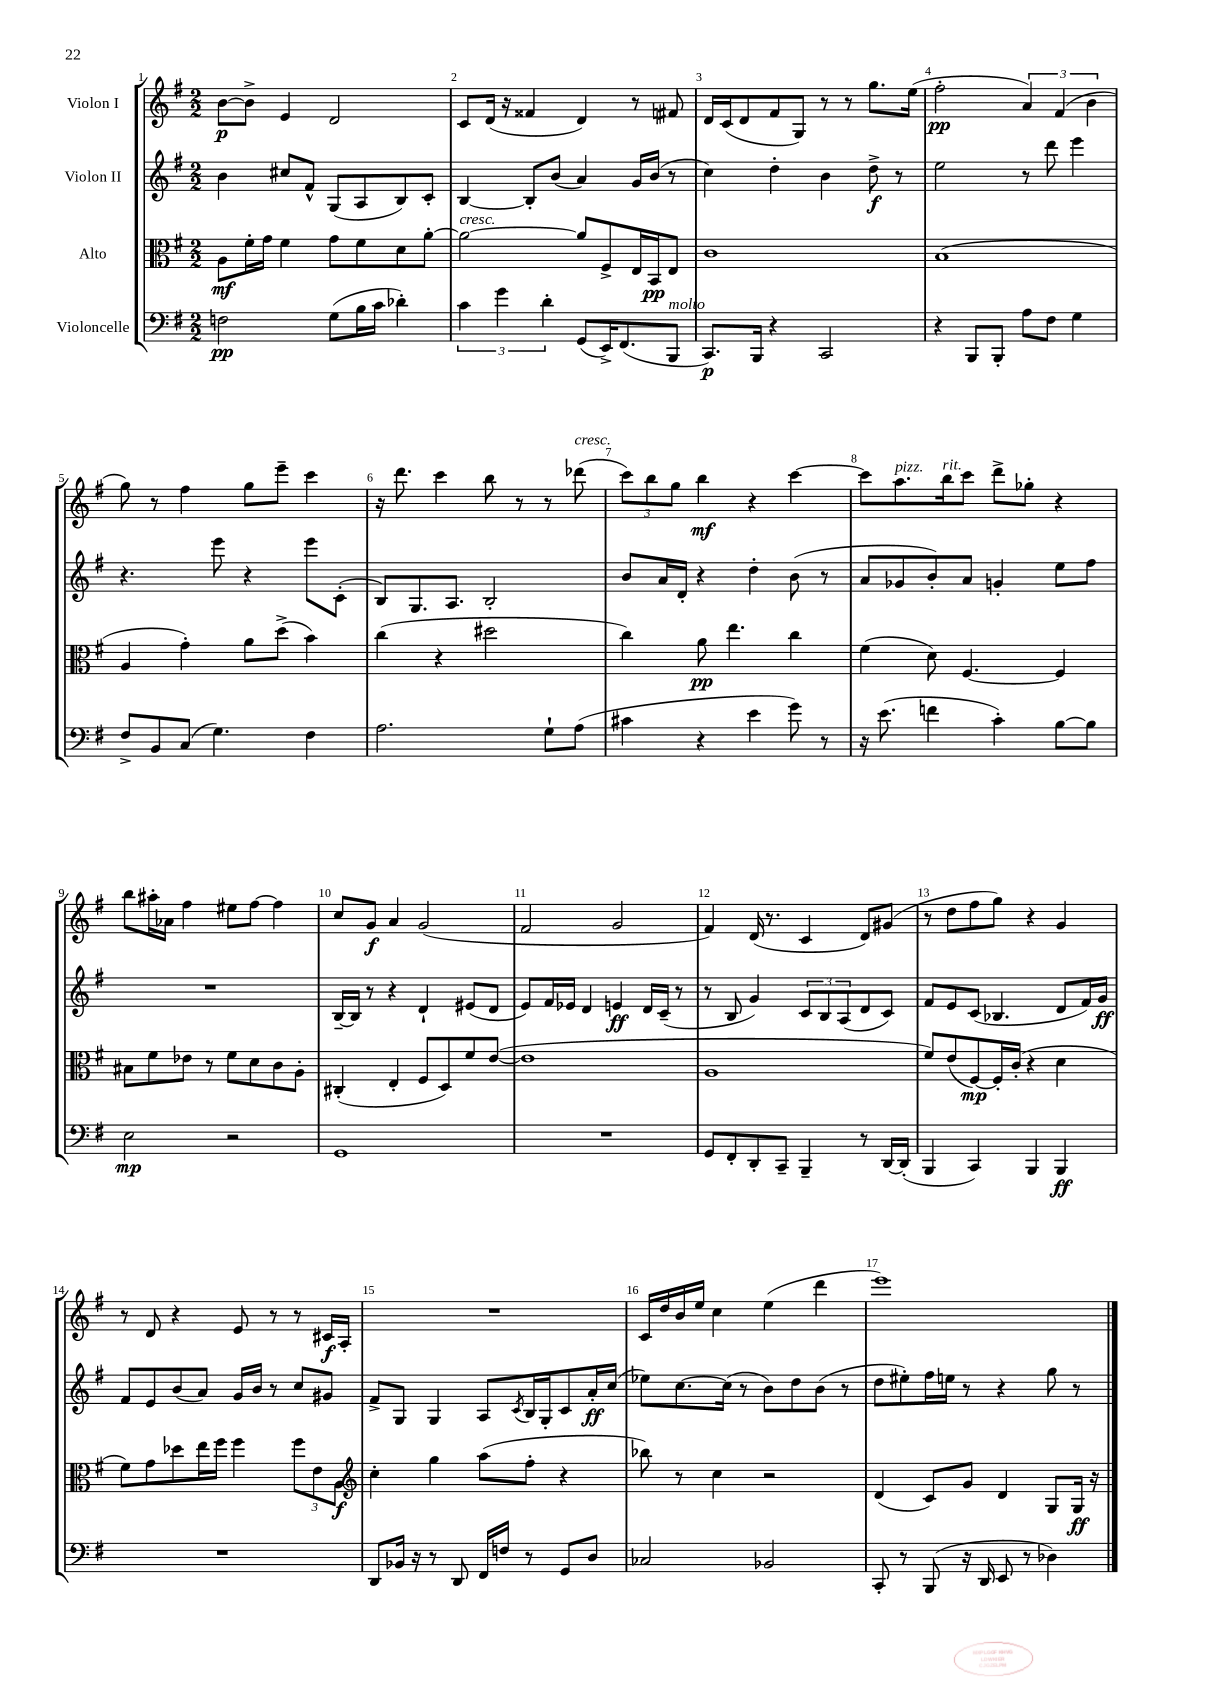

**kern	**kern	**kern	**kern
*staff4	*staff3	*staff2	*staff1
*clefF4	*clefC3	*clefG2	*clefG2
*k[f#]	*k[f#]	*k[f#]	*k[f#]
*M2/2	*M2/2	*M2/2	*M2/2
2F\	8A\L	4b\	[8b\L
.	16f#'\L	.	8b^\]J
.	16g\JJ	.	.
.	4f#\	8cc#/L	4e/
.	.	8f#^^/J	.
(8G\L	8g\L	(8G/L	2d/
16B\L	8f#\	8A/	.
16c\JJ	.	.	.
4d-'\)	8d\	8B/)	.
.	[8a'\J	8c'/J	.
=	=	=	=
6c\	2a\_	[4B/	8c/L
.	.	.	(16d/Jk
6g\	.	.	.
.	.	.	16r
.	.	8B'/]L	4f##/
6d'\	.	.	.
.	.	(8b/J	.
(8GG/L	8a/]L	4a/)	4d/)
16EE^/K)	8F#^/	.	.
(8.FF#/	.	.	.
.	16E/L	16g/LL	8r
.	16BB/J	(16b/JJ	.
8BBB/J	8E/J	8r	8f#/
=	=	=	=
8.CC/L)	1c	4cc\)	16d/LL
.	.	.	(16c/J
.	.	.	8d/
16BBB/Jk	.	.	.
4r	.	4dd'\	8f#/
.	.	.	8G/J)
2CC/	.	4b\	8r
.	.	.	8r
.	.	8dd^\	8.gg\L
.	.	8r	.
.	.	.	(16ee\Jk
=	=	=	=
4r	(1B	2ee\	2ff#'\
8BBB/L	.	.	.
8BBB'/J	.	.	.
8A\L	.	8r	6a/)
8F#\J	.	8ddd\	.
.	.	.	(6f#/
4G\	.	4eee\	.
.	.	.	6b\
=	=	=	=
8F#^/L	4A/	4.r	8gg\)
8BB/	.	.	8r
(8C/J	4g'\)	.	4ff#\
4.G\)	.	8eee\	.
.	8a\L	4r	8gg\L
.	(8dd^\J	.	8eee~\J
4F#\	4b\)	8eee\L	4ccc\
.	.	(8c'\J	.
=	=	=	=
2.A\	(4cc\	8B/L)	16r
.	.	.	8.ddd\
.	.	8.G/	.
.	4r	.	4ccc\
.	.	8.A/J	.
.	2dd#\	2B'/	8bb\
.	.	.	8r
8G`\L	.	.	8r
(8A\J	.	.	(8ddd-\
=	=	=	=
4c#\	4cc\)	8b/L	12ccc\L)
.	.	.	12bb\
.	.	16a/L	.
.	.	.	12gg\J
.	.	16d'/JJ	.
4r	8a\	4r	4bb\
.	4.ee\	.	.
4e\	.	4dd'\	4r
8g\)	4cc\	(8b\	[4ccc\
8r	.	8r	.
=	=	=	=
16r	(4f#\	8a/L	8ccc\]L
(8.e\	.	.	.
.	.	8g-/	8.aa\
4f\	8d\)	8b'/)	.
.	.	.	16bb\k
.	[4.F#/	8a/J	8ccc\J
4c'\)	.	4g'/	8ddd^\L
.	.	.	8gg-'\J
[8B\L	4F#/]	8ee\L	4r
8B\]J	.	8ff#\J	.
=	=	=	=
2E\	8B#\L	1r	8bb\L
.	8f#\	.	16aa#'\L
.	.	.	16a-\JJ
.	8e-\J	.	4ff#\
.	8r	.	.
2r	8f#\L	.	8ee#\L
.	8d\	.	[8ff#\J
.	8c\	.	4ff#\]
.	8A'\J	.	.
=	=	=	=
1GG	(4C#'/	[16B~/LL	8cc/L
.	.	16B/]JJ	.
.	.	8r	8g/J
.	4E'/	4r	4a/
.	8F#/L	4d`/	(2g/
.	8D/)	.	.
.	8f#/	(8e#/L	.
.	([8e/J	8d/J	.
=	=	=	=
1r	1e]	8e/L)	2f#/
.	.	16f#/L	.
.	.	16e-/JJ	.
.	.	4d/	.
.	.	4e/	2g/
.	.	16d/LL	.
.	.	(16c~/JJ	.
.	.	8r	.
=	=	=	=
8GG/L	1A	8r	4f#/)
8FF#'/	.	8B/	.
8DD'/	.	4g/)	(16d/
.	.	.	8.r
8CC~/J	.	.	.
4BBB~/	.	12c/L	4c/
.	.	12B/	.
.	.	(12A/	.
8r	.	8d/	8d/L)
[16DD/LL	.	8c/J)	(8g#/J
(16DD'/]JJ	.	.	.
=	=	=	=
4BBB/	8f#/L)	8f#/L	8r
.	(8e/	8e/	8dd\L
4CC/)	[8F#/)	(8c/J	8ff#\
.	16F#'/]L	4.B-/	8gg\J)
.	(16c'/JJ	.	.
4BBB/	4r	.	4r
4BBB/	4d\	8d/L	4g/
.	.	16f#/L)	.
.	.	16g/JJ	.
=	=	=	=
1r	8f#\L)	8f#/L	8r
.	8g\	8e/	8d/
.	8dd-\	(8b/	4r
.	16ee\L	8a/J)	.
.	16ff#\JJ	.	.
.	4ff#\	16g/LL	8e/
.	.	16b/JJ	.
.	.	8r	8r
.	12ff#\L	8cc/L	8r
.	12e\	.	.
.	.	8g#/J	16c#/LL
.	12A\J	.	.
.	.	.	16A'/JJ
=	=	=	=
*	*clefG2	*	*
8DD/L	4cc'\	8f#^/L	1r
16BB-/Jk	.	8G/J	.
16r	.	.	.
8r	4gg\	4G/	.
8DD/	.	.	.
16FF#/LL	(8aa\L	8A/L	.
16F/JJ	.	.	.
.	.	8qc/	.
8r	8ff#'\J	16B/L	.
.	.	16G'/J	.
8GG/L	4r	8c/	.
8D/J	.	16a'/L	.
.	.	(16cc/JJ	.
=	=	=	=
2C-/	8bb-\)	8ee-\L)	16c/LL
.	.	.	16dd/
.	8r	[8.cc\	16b/
.	.	.	16ee/JJ
.	4cc\	.	4cc\
.	.	(16cc\]Jk	.
.	.	8r	.
2BB-/	2r	8b\L)	(4ee\
.	.	8dd\	.
.	.	(8b\J	4ddd\
.	.	8r	.
=	=	=	=
8CC'/	(4d/	8dd\L	1eee)
8r	.	8ee#'\)	.
(8BBB/	8c/L)	16ff#\L	.
.	.	16ee\JJ	.
16r	8g/J	8r	.
16DD/	.	.	.
8EE/	4d/	4r	.
8r	.	.	.
4D-\)	8G/L	8gg\	.
.	16G/Jk	8r	.
.	16r	.	.
==	==	==	==
*-	*-	*-	*-
